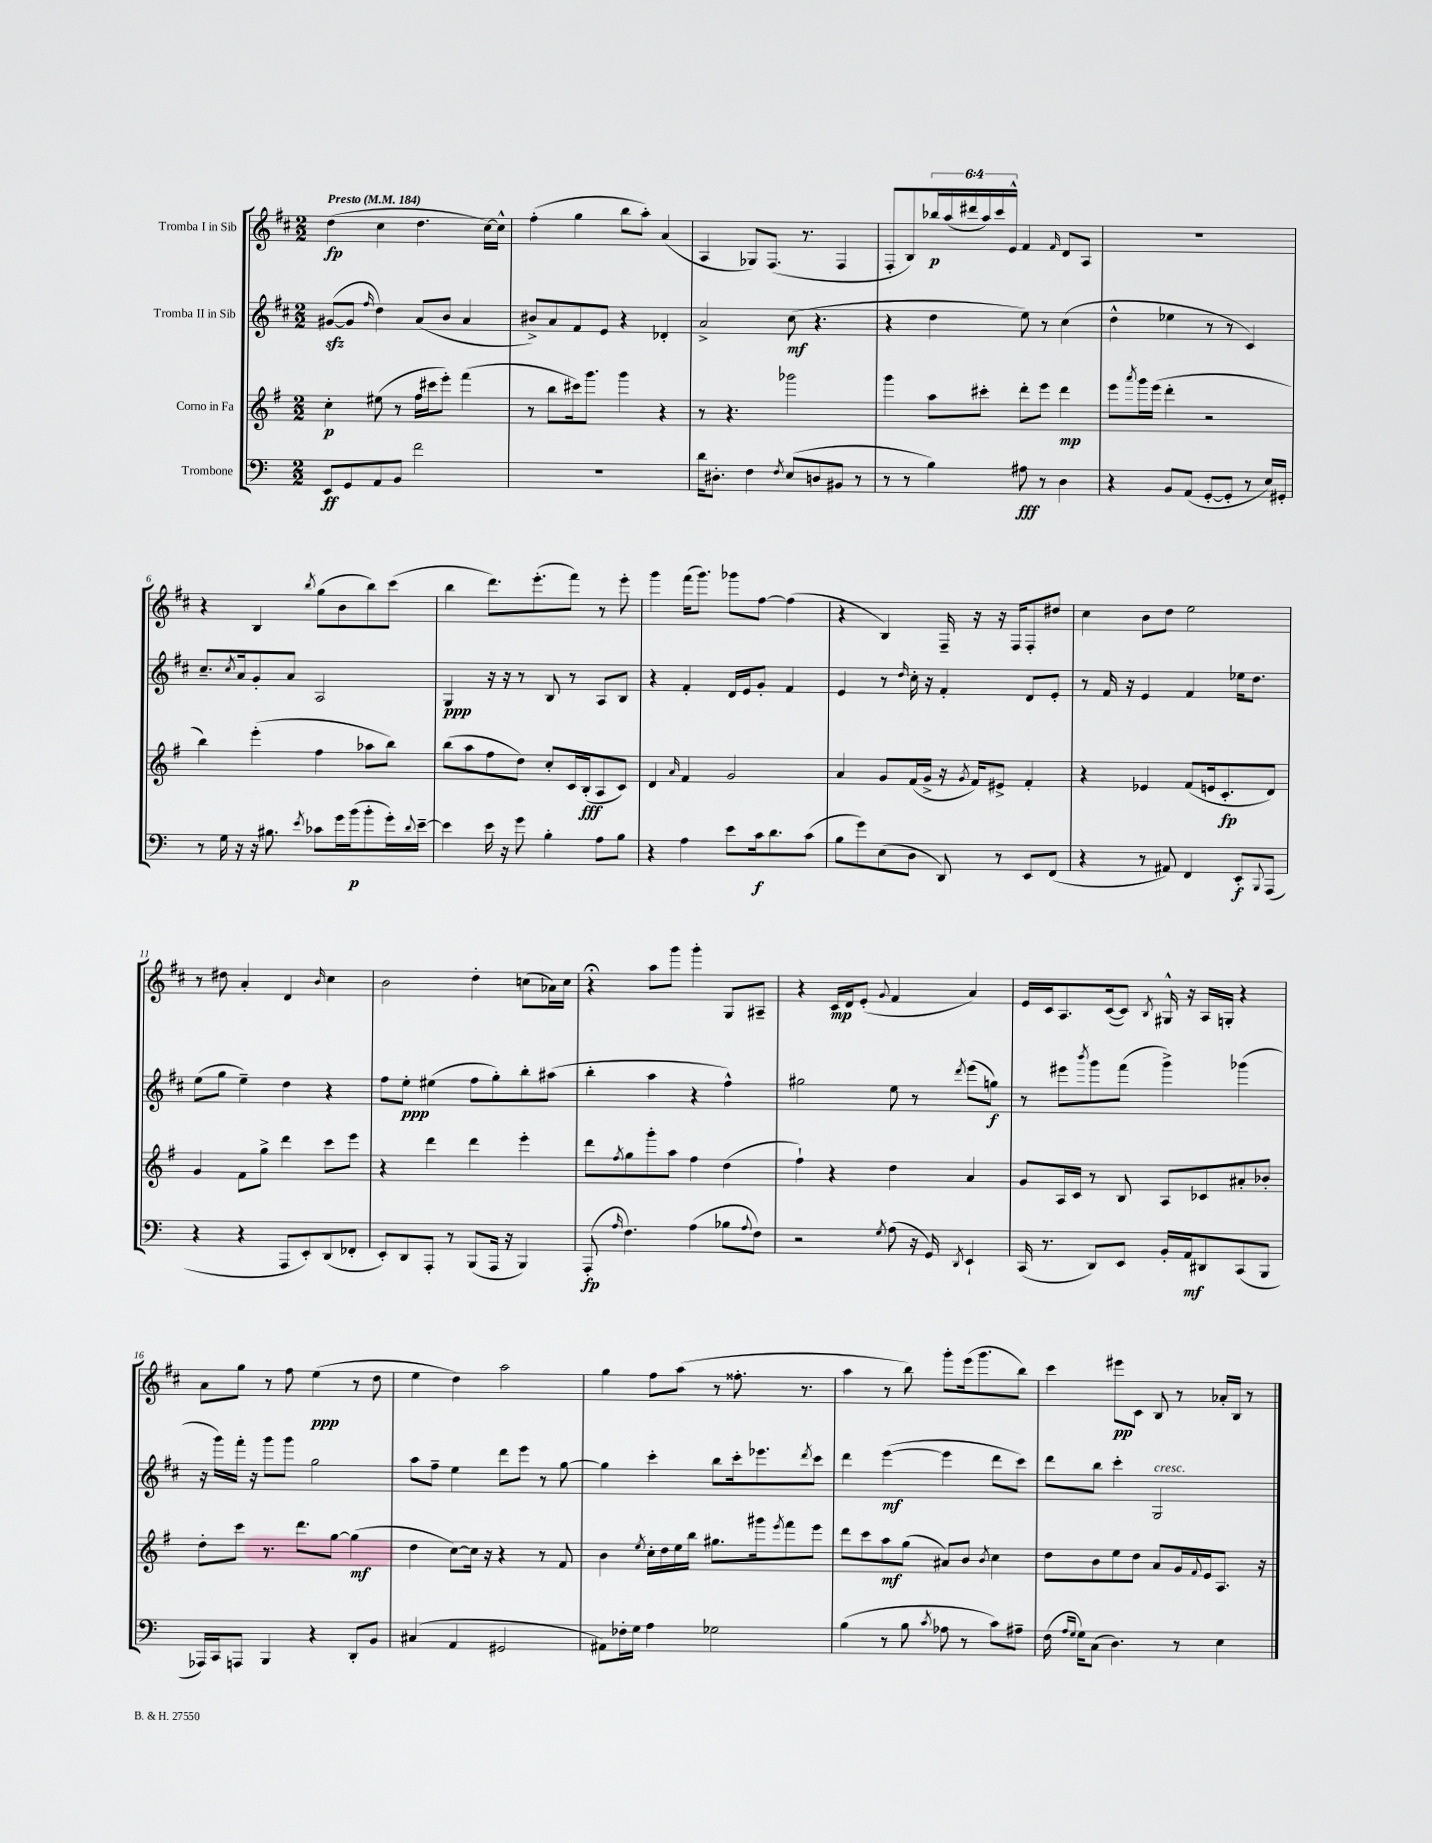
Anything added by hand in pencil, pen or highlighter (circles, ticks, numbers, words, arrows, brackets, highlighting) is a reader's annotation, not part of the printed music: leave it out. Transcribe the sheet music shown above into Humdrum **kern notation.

**kern	**kern	**kern	**kern
*staff4	*staff3	*staff2	*staff1
*clefF4	*clefG2	*clefG2	*clefG2
*k[]	*k[f#]	*k[f#c#]	*k[f#c#]
*M2/2	*M2/2	*M2/2	*M2/2
*MM184	*MM184	*MM184	*MM184
8EE/L	4cc'\	([8g#/L	(4dd\
8GG/	.	8g#/]J	.
.	.	16qqff#/	.
8AA/	(8ee#\	4dd\)	4cc#\
8BB/J	8r	.	.
2f\	16ff#\LL	(8a/L	4.dd\
.	16ccc#\J	.	.
.	8eee'\J)	8b/J	.
.	(4fff#\	4a/	.
.	.	.	[16cc#\LL)
.	.	.	16cc#^^\]JJ
=	=	=	=
1r	8r	8b#^/L)	(4ff#'\
.	8bb\L	8a/	.
.	16ccc#\k)	8f#/	4gg\
.	8.ggg\J	.	.
.	.	8e/J	.
.	4ggg\	4r	8bb\L
.	.	.	8aa'\J)
.	4r	4d-'/	(4a/
=	=	=	=
16d\LK	8r	2a^/	4A/
8.D#'\J	.	.	.
.	4.r	.	.
4F\	.	.	8G-/L)
.	.	.	(8.F#/J
8qF/	.	.	.
(8E/L	2ggg-\	(8cc#\	.
.	.	.	8.r
8D/	.	4.r	.
8BB#/J	.	.	4F#/
8r	.	.	.
=	=	=	=
8r	4ggg\	4r	8F#'/L
8r	.	.	8B/)
4B\)	8aa\L	4dd\	24bb-/L
.	.	.	(24aa/
.	.	.	24ddd#/
.	8ccc#'\J	.	24aa/)
.	.	.	24ccc#/
.	.	.	24e^^/JJ
8A#\	8ddd'\L	8ee\)	4f#/
8r	8eee\J	8r	.
.	.	.	16qqf#/
4D\	4ddd\	(4cc#\	8d/L
.	.	.	8A/J
=	=	=	=
4r	8eee\L	4dd^^\	1r
.	8qaaa/	.	.
.	16ggg\L	.	.
.	(16eee\JJ	.	.
8BB/L	4ddd'\	4ee-\	.
(8AA/J	.	.	.
[8GG'/L	2r	8r	.
8GG'/]J	.	8r	.
8r	.	4c#/)	.
16E/LL)	.	.	.
16GG#'/JJ	.	.	.
=	=	=	=
8r	4bb\)	8.cc#~/L	4r
16G\	.	.	.
.	.	8qcc#/	.
16r	.	16a/k	.
16r	(4eee'\	8g'/	4B/
8.B#\	.	.	.
.	.	8a/J	.
8qe/	.	.	8qbb/
8c-\L	4ff#\	2A/	(8gg\L
16g\L	.	.	8b\
(16b\J	.	.	.
8b'\	8aa-\L	.	8bb\)
16g'\L)	8bb\J)	.	(8ccc#\J
8qqd/	.	.	.
[16e~\JJ	.	.	.
=	=	=	=
4e\]	(8bb\L	4G/	4bb\
.	8aa\	.	.
16e\	8ff#\	16r	8.ddd\L)
16r	.	16r	.
8g\	8dd\J)	8r	.
.	.	.	(8.eee'\
4B'\	8cc'/L	8B/	.
.	16c/L	8r	8fff#\J)
.	(16B'/J	.	.
8A\L	8A/	8A/L	8r
8B\J	8c/J)	8B/J	8eee'\
=	=	=	=
4r	4d/	4r	4ggg\
.	16qqa/	.	.
4A\	4f#/	4f#'/	(16fff#\LK
.	.	.	8.ggg\J)
8e\L	2g/	16d/LL	8ggg-\L
.	.	16e/J	.
16c\k	.	8g'/J	[8ff#\J
8.d\	.	.	.
.	.	4f#/	(4ff#\]
(8c\J	.	.	.
=	=	=	=
8B\L	4a/	4e/	4r
8g\)	.	.	.
(8E\	8g/L	8r	4B/)
.	.	16qqdd/	.
8D\J	(16f#/L	16cc#'\	.
.	16g^/JJ	16r	.
8DD/)	16r	4f#'/	16F#~/
.	8qg/	.	.
.	16f#/LK)	.	16r
8r	8e#^/J	.	16r
.	.	.	16F#/LK
8EE/L	4f#'/	8d/L	8F#'/
(8FF/J	.	8e'/J	8dd#/J
=	=	=	=
4r	4r	8r	4cc#\
.	.	16f#/	.
.	.	16r	.
8r	4e-/	4e/	8b\L
8AA#/)	.	.	8dd\J
4FF/	(8f#/L	4f#/	2ee\
.	16e/k	.	.
.	8.c'/	.	.
8EE'/L	.	16ee-\LK	.
.	.	8.dd\J	.
8qqBBB/	.	.	.
(8AAA/J	8d/J)	.	.
=	=	=	=
4r	4g/	(8ee\L	8r
.	.	8gg\J	8dd#\
4r	8f#\L	4ee~\)	4a'/
.	8gg^\J	.	.
8AAA/L	4ddd\	4dd\	4d/
8EE'/)	.	.	.
.	.	.	16qqb/
(8DD/	8ccc\L	4r	4cc#\
8FF-'/J	8eee\J	.	.
=	=	=	=
8EE'/L)	4r	8ff#\L	2b\
8DD/	.	8ee'\J	.
8AAA'/J	4ddd\	(4ee#\	.
8r	.	.	.
(8BBB/L	4ddd\	8ff#\L	4dd'\
16AAA/Jk	.	8gg'\)	.
16r	.	.	.
4BBB/)	4eee'\	8bb'\	(8cc\L
.	.	(8aa#\J	16a-\L)
.	.	.	16cc\JJ
=	=	=	=
(8AAA'/	8ddd\L	4bb'\	4r;
16qqA/	8qff#/	.	.
4.F\)	8gg\	.	.
.	8ggg'\	4aa\	8aa\L
.	8aa\J	.	8ggg\J
(4A\	4ff#\	4r	4ggg'\
8B-\L	(4dd\	4ff#^^\)	8G/L
8qqA/	.	.	.
8F\J)	.	.	8A#~/J
=	=	=	=
2r	4ff#`\)	2gg#\	4r
.	4r	.	16c#/LL
.	.	.	16d/J
.	.	.	(8e'/J
8qG/	.	.	8qqg/
(8A\	4dd\	8ee\	4f#/
16r	.	8r	.
16GG/)	.	.	.
8qDD/	.	8qddd/	.
4EE`/	4a/	(8eee\L	4a/)
.	.	8gg\J)	.
=	=	=	=
(16CC/	8g/L	8r	16e/LL
8.r	.	.	16c#/J
.	16A/L	8eee#\L	8.A/
.	16c/JJ	.	.
.	.	8qbbb/	.
8DD/L)	8r	8ggg\	.
.	.	.	([16c#/k
8EE/J	8B/	(8fff#\J	8c#/]J)
.	.	.	8qB/
16BB'/LL	8A/L	4ggg^\)	16G#^^/
16AA/J	.	.	16r
8DD#/	8c-/	.	16A/LL
.	.	.	16G'/JJ
(8CC/	8a#'/	(4ggg-\	4r
8BBB/J	8b-'/J	.	.
=	=	=	=
16AAA-/LL)	8dd'\L	16r	8a\L
16CC/J	.	16ggg\LL)	.
8AAA/J	8ccc\J	16fff#'\JJ	8gg\J
.	.	16r	.
4BBB/	8.r	8ggg\L	8r
.	.	8ggg\J	8ff#\
.	8.ddd\L	.	.
4r	.	2gg\	(4ee\
.	[8gg\J	.	.
8DD'/L	(4gg\]	.	8r
8BB/J	.	.	8dd\
=	=	=	=
(4C#/	4dd\	8aa\L	4ee\
.	.	8ff#~\J	.
4AA/	[8cc\L)	4ee\	4dd\)
.	16cc\]Jk	.	.
.	16r	.	.
2GG#/	4r	8ddd\L	2aa\
.	.	8eee\J	.
.	8r	8r	.
.	8f#/	[8gg\	.
=	=	=	=
8AA#\L)	4b\	4gg\]	4gg\
16F-'\L	.	.	.
16G\JJ	.	.	.
.	8qee/	.	.
4A\	16cc'\LL	4ccc#'\	8ff#\L
.	16dd\	.	.
.	16ee\	.	(8aa\J
.	16bb\JJ	.	.
2G-\	8.gg#\L	8bb\L	8r
.	.	16ccc#'\k	8.ff##'\
.	16ggg#\k	8.eee-\	.
.	8qeee/	.	.
.	8fff#\	.	.
.	.	.	8.r
.	.	8qddd/	.
.	8eee\J	8ccc#\J	.
=	=	=	=
(4B\	8ddd\L	4ddd\	4aa\
.	8ccc\	.	.
8r	8aa\	([4eee\	8r
8B\	(8gg\J	.	8bb\)
8qc/	.	.	.
8A-\	8a#/L)	4eee\]	8ggg'\L
8r	8b/J	.	(16eee\k
.	.	.	8.ggg\
.	8qb/	.	.
8c\L)	4cc\	8ddd\L	.
8A#~\J	.	8ccc#\J)	8bb\J)
=	=	=	=
(16F\	8dd\L	8ddd\L	4ccc#\
16qqA/LL	.	.	.
16qqG/JJ	.	.	.
16G\LK)	.	.	.
(8C\J	8b\	8bb\J	.
4.D\)	8ee\	4ccc#'\	8eee#\L
.	8dd\J	.	8c#\J
.	8a/L	2G/	8B/
8r	16g/L	.	8r
.	8qqf#/	.	.
.	16e/J	.	.
4E\	8.A/J	.	16a-'/LL
.	.	.	16B/JJ
.	.	.	8r
.	16r	.	.
==	==	==	==
*-	*-	*-	*-
